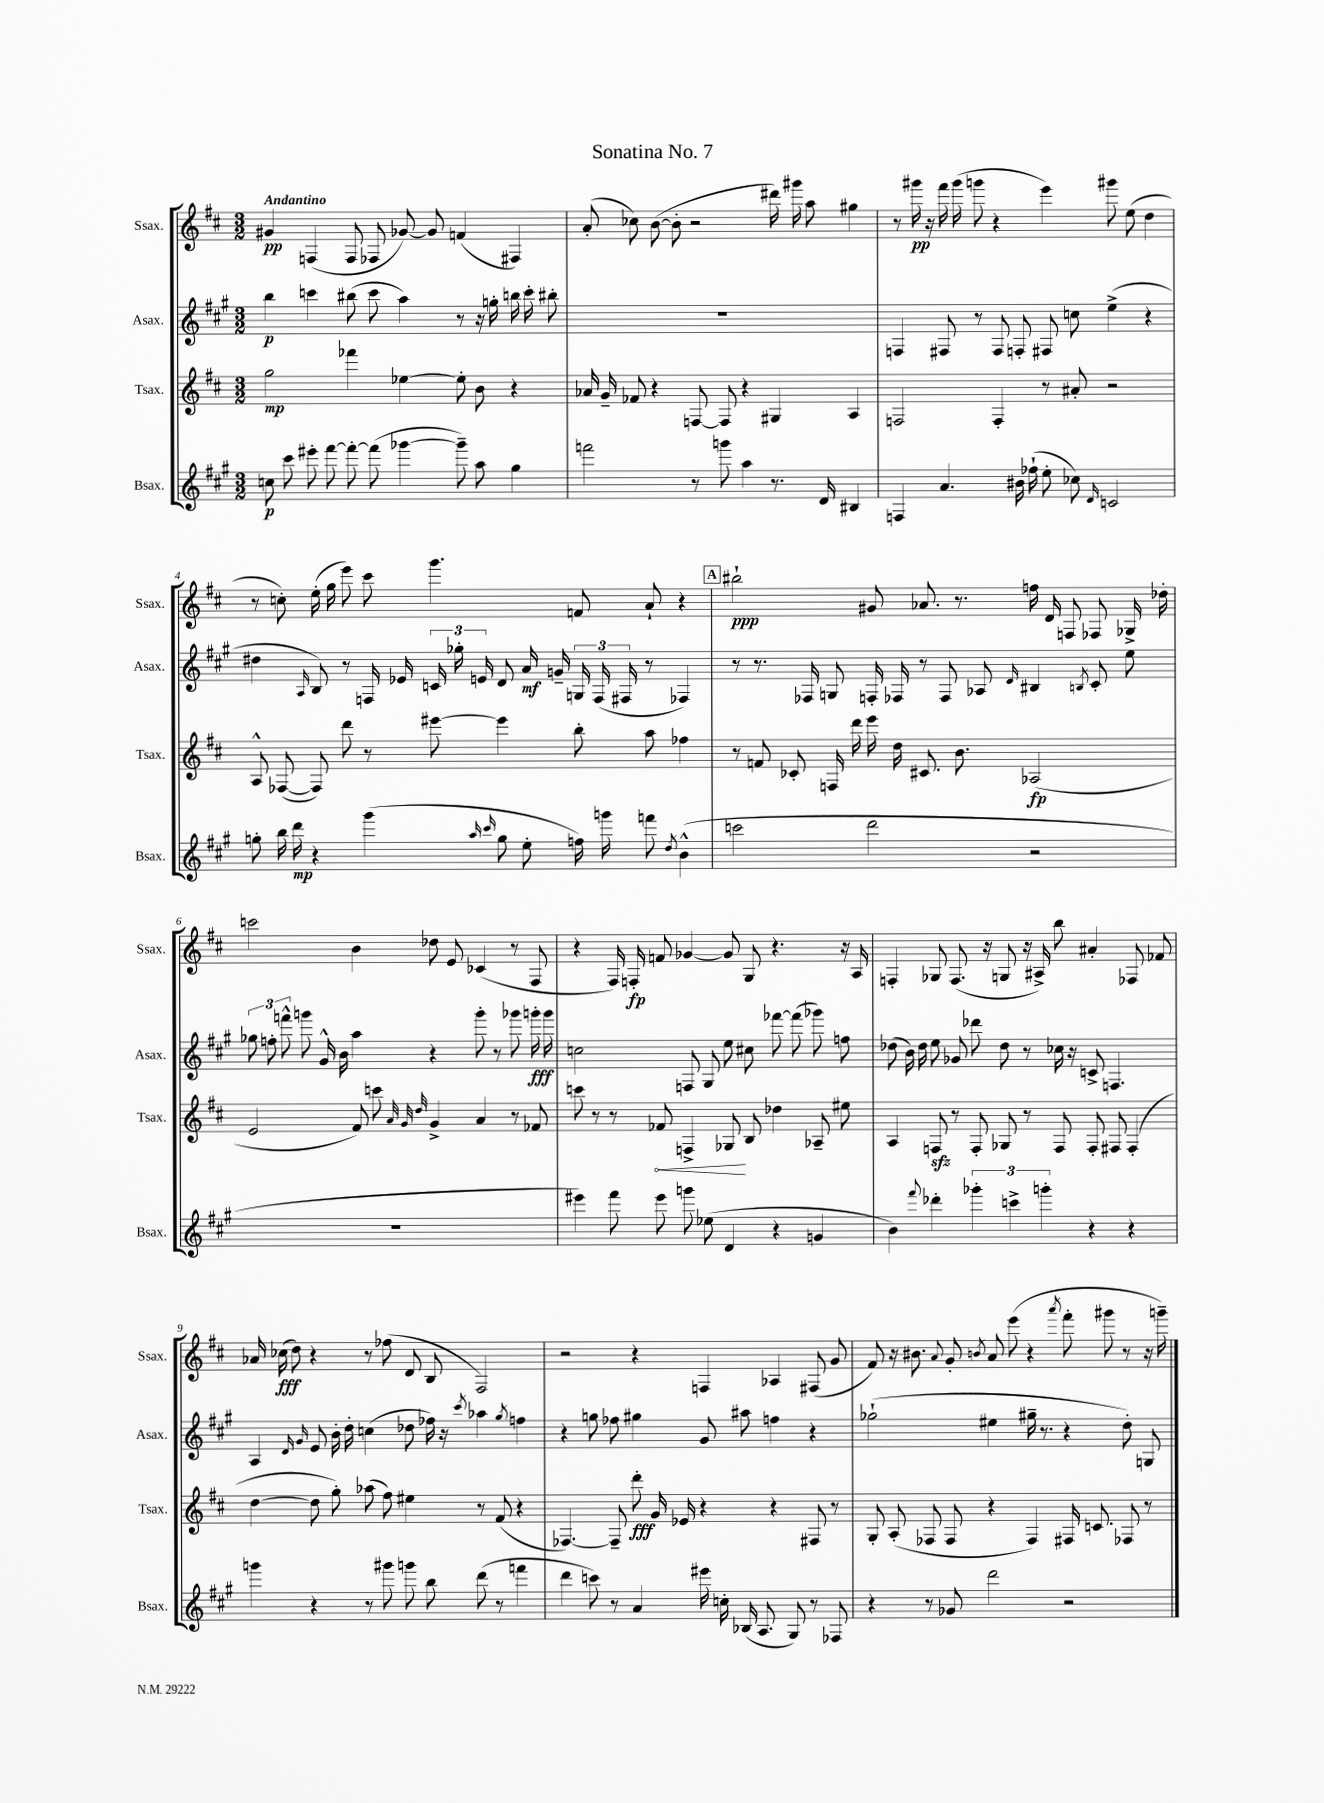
\header { title = "Sonatina No. 7" }
<<
\new StaffGroup <<
\new Staff = "s0" \with { instrumentName = "Ssax." shortInstrumentName = "Ssax." } {
    \clef treble \key d \major \numericTimeSignature \time 3/2 \tempo "Andantino"
    \autoBeamOff gis'4\pp f4( f8 fes8 ges'8~) ges'8 f'4( fis4) |
    a'8-.( ces''8) b'8~( b'8-. r2 dis'''16) gis'''16 a''8 gis''4 |
    r8 gis'''16\pp r16 fis'''16 gis'''16( g'''8 r4 e'''4) gis'''8 e''8( d''4 |
    r8 c''8-.) e''16-.( g''16 e'''8) cis'''8 g'''4. f'8 a'8-! r4 |
    \mark \markup { \box "A" } bis''2-!\ppp gis'8 aes'8. r8. f''16 d'16 f8 fes8 ges16-> des''16-. |
    c'''2 b'4 des''8 e'8 ces'4( r8 fis8 |
    r4 fis16) f16-.\fp f'8 ges'4~ ges'8 g8 r4. r16 a16 |
    f4-. ges8 f8.( r16 g8 r16 ais16->) b''8 ais'4-. fes8 fes'8 |
    aes'16 ces''16\fff( d''8) r4 r8 fes''8( d'8 b8 fis2) |
    r2 r4 f4 aes4 fis8( g'8 |
    fis'8) r16 bis'8. \appoggiatura { a'8 } g'8-. \acciaccatura { b'8 } a'8 e'''8( r4 \acciaccatura { a'''8 } fis'''8-. gis'''8 r8 r16 g'''16--) \bar "|." |
}
\new Staff = "s1" \with { instrumentName = "Asax." shortInstrumentName = "Asax." } {
    \clef treble \key a \major \numericTimeSignature \time 3/2
    \autoBeamOff b''4\p c'''4 bis''8( c'''8 a''4) r8 r16 g''16-. b''16 c'''16-. bis''8-. |
    R1. |
    f4 fis8 r8 fis8 f8-. fis8 c''8 e''4->( r4 |
    dis''4 \grace { a16 } b8) r8 f16 ees'16 \tuplet 3/2 { c'16 ges''16-. e'16 } d'8 a'16\mf g'16-- \tuplet 3/2 { g16 f16( fis16 } r8 fes4) |
    \mark \markup { \box "A" } r8 r8. fes16 g8 f16-. fes16 r8 fes8 aes8 \grace { d'16 } bis4 \acciaccatura { b8 } cis'8-. e''8 |
    \tuplet 3/2 { ges''8 f''8-. f'''8-^ } g'''8 gis'16-^ b'16 a''4 r4 g'''8-. r8 ges'''8 g'''16-.\fff g'''16 |
    c''2 f8 gis8 e''8 cis''8 fes'''8~ fes'''8( ges'''8) f''8 |
    des''8( b'16) des''16 e''8 ges'8 des'''8 des''8 r8 ces''16 r16 c'8-> f4. |
    a4 \grace { d'16 gis'16 } e'8 b'16-. d''16-. c''4( des''8 fes''16) r16 \acciaccatura { cis'''8 } aes''4 \acciaccatura { gis''8 } f''4 |
    r4 g''8 fes''8 gis''4 gis'8 ais''8 f''4 r4 |
    ges''2-!( eis''4 gis''16-- r8. r4 d''8-.) g8 \bar "|." |
}
\new Staff = "s2" \with { instrumentName = "Tsax." shortInstrumentName = "Tsax." } {
    \clef treble \key d \major \numericTimeSignature \time 3/2
    \autoBeamOff g''2\mp fes'''4 ees''4~ ees''8-. b'8 r4 |
    aes'16 g'16-- fes'8 r4 f8~ f8 r4 gis4 a4 |
    f2 f4-. r8 ais'8-. r2 |
    a8-^ fes8~( fes8) d'''8 r8 eis'''8~ eis'''4 b''8-. a''8 fes''4 |
    \mark \markup { \box "A" } r8 f'8 ces'8-. f16 d'''16 e'''16 d''16 cis'8. b'8. aes2\fp( |
    e'2 fis'8) c'''8 \grace { a'32 g'32 d''32 } g'4-> a'4 r8 fes'8 |
    c'''8 r8 r8 \once \override Hairpin.circled-tip = ##t fes'8\< f4-> ges8\! b8 des''4 aes8-- eis''8 |
    a4 f8\sfz r8 f8-. ges8 r8 f8 f8-. fis8 fis4-.( |
    d''4~ d''8 g''8-.) aes''8( fis''8) eis''4 r8 fis'8( r4 |
    fes4.~) fes8-- d'''8-.\fff g'16 ees'16 r4 r4 fis8 r8 |
    g8-. a8-.( fes8 fes8 r4 fes4) fis16 c'8. fes8 r8 \bar "|." |
}
\new Staff = "s3" \with { instrumentName = "Bsax." shortInstrumentName = "Bsax." } {
    \clef treble \key a \major \numericTimeSignature \time 3/2
    \autoBeamOff c''8\p cis'''8 eis'''8-. fis'''8~ fis'''8~-. fis'''8( ges'''4~ ges'''8--) a''8 gis''4 |
    f'''2 r8 g'''8 a''4 r8. d'16 bis4 |
    f4 a'4. bis'16 fes''16-!( e''8-. ces''8) \grace { d'16 } c'2 |
    g''8-. b''16 d'''16\mp r4 gis'''4( \grace { a''16 cis'''16 } g''8 e''8-. f''16) g'''16 f'''8 \acciaccatura { d''8 } b'4-^( |
    \mark \markup { \box "A" } c'''2 d'''2 r2 |
    R1. |
    eis'''4) fis'''8 eis'''8 g'''8 ees''8( d'4 r4 g'4 |
    b'4) \appoggiatura { fis'''8 } des'''4-. \tuplet 3/2 { ges'''4-. c'''4-> g'''4-. } r4 r4 |
    g'''4 r4 r8 gis'''8 g'''8 b''8 d'''8( r8 f'''4 |
    d'''4 c'''8) r8 a'4 eis'''16 c''16-. bes16( a8. gis8) r8 fes8 |
    r4 r8 ges'8 d'''2 r2 \bar "|." |
}
>>
>>
